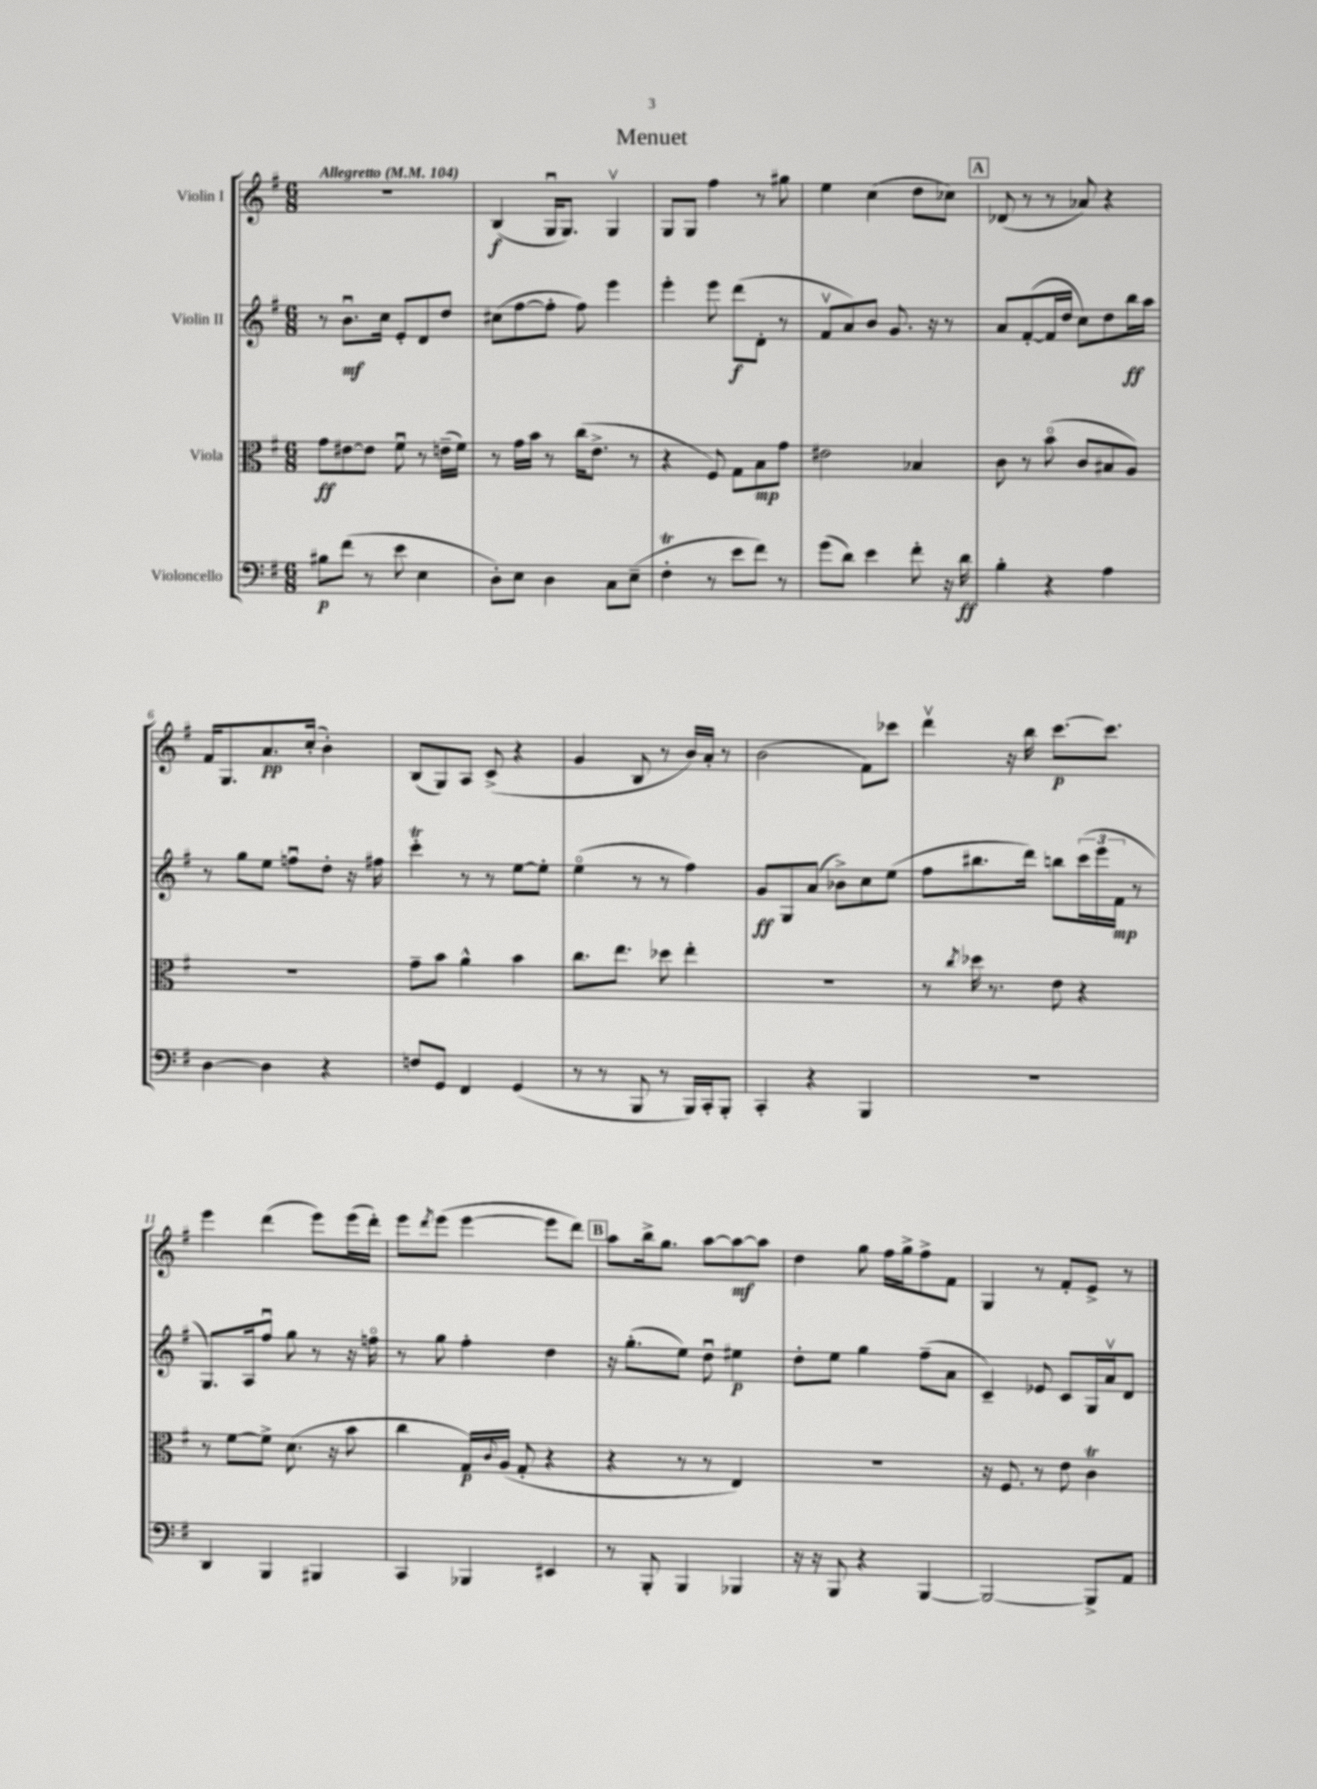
\header { title = "Menuet" }
<<
\new StaffGroup <<
\new Staff = "s0" \with { instrumentName = "Violin I" } {
    \clef treble \key g \major \numericTimeSignature \time 6/8 \tempo "Allegretto" 4 = 104
    R2. |
    b4\f( g16\downbow g8.) g4\upbow |
    g8 g8 fis''4 r8 gis''8 |
    e''4 c''4( d''8 ces''8) |
    \mark \markup { \box "A" } des'8( r8 r8 aes'8) r4 |
    fis'16 g8. a'8.\pp c''16-.( b'4-.) |
    b8( g8) a8 c'8->( r4 |
    g'4 b8 r8 b'16) a'16-. r8 |
    b'2( fis'8) ces'''8 |
    d'''4\upbow r16 b''16 c'''8.~\p c'''8. |
    e'''4 d'''4( e'''8) e'''16( d'''16-.) |
    e'''8 \acciaccatura { d'''8 } e'''8( e'''4~ e'''8 d'''8) |
    \mark \markup { \box "B" } a''8 b''16-> g''8. a''8~ a''8~\mf a''8 |
    d''4 g''8 fis''16 g''16-> fis''8-> fis'8 |
    g4 r8 fis'8-. e'8-> r8 \bar "|." |
}
\new Staff = "s1" \with { instrumentName = "Violin II" } {
    \clef treble \key g \major \numericTimeSignature \time 6/8
    r8 b'8.\downbow\mf c''16 e'8-. d'8 d''8 |
    cis''8( fis''8~ fis''8-. fis''8) e'''4 |
    e'''4-. e'''8 d'''8\f( d'8-. r8 |
    fis'8\upbow a'8) b'8 g'8. r16 r8 |
    \mark \markup { \box "A" } a'8 fis'8~-.( fis'16 d''16 c''8) d''8 b''16\ff a''16 |
    r8 g''8 e''8 f''8\downbow d''8-. r16 fis''16 |
    c'''4-.\trill r8 r8 e''8~ e''8-. |
    e''4\flageolet( r8 r8 fis''4) |
    g'8\ff g8 a'8( bes'8->) c''8 e''8( |
    fis''8 bis''8. d'''16) b''8 \tuplet 3/2 { c'''16( e'''16 fis'16\mp } r8 |
    g8.) a16 fis''8\downbow g''8 r8 r16 f''16\flageolet |
    r8 g''8 fis''4-. d''4 |
    \mark \markup { \box "B" } r16 g''8.-.( e''8) d''8\downbow eis''4\p |
    d''8-. e''8 g''4 fis''8--( a'8 |
    c'4--) ees'8 c'8 g16 a'16\upbow d'8 \bar "|." |
}
\new Staff = "s2" \with { instrumentName = "Viola" } {
    \clef alto \key g \major \numericTimeSignature \time 6/8
    g'8\ff eis'8~ eis'8 fis'8\downbow r8 e'16--( fis'16) |
    r8 g'16 b'16 r8 c''16( e'8.-> r8 |
    r4 fis8) g8 b8\mp g'8 |
    eis'2 bes4 |
    \mark \markup { \box "A" } c'8 r8 b'8\flageolet( c'8 bis8 a8) |
    R2. |
    g'8-- b'8 a'4-^ b'4 |
    c''8. e''8. des''8 e''4-. |
    R2. |
    r8 \acciaccatura { c''8 } des''16 r8. e'8 r4 |
    r8 fis'8~ fis'8-> d'8.( r16 b'8 |
    c''4 g16\p) \appoggiatura { c'8 } a16( g8-. r4 |
    \mark \markup { \box "B" } r4 r8 r8 e4) |
    R2. |
    r16 fis8. r8 e'8 c'4\trill \bar "|." |
}
\new Staff = "s3" \with { instrumentName = "Violoncello" } {
    \clef bass \key g \major \numericTimeSignature \time 6/8
    bis8\p fis'8( r8 e'8 e4 |
    d8-.) e8 d4 c8 e8--( |
    fis4-.\trill r8 e'8 fis'8) r8 |
    g'8( d'8) e'4 fis'8-. r16 d'16\ff |
    \mark \markup { \box "A" } b4-. r4 a4 |
    d4~ d4 r4 |
    f8 g,8 fis,4 g,4( |
    r8 r8 b,,8 r8 b,,16) c,16-. b,,8-. |
    c,4-. r4 b,,4 |
    R2. |
    d,4 b,,4 bis,,4 |
    c,4 bes,,4 eis,4 |
    \mark \markup { \box "B" } r8 b,,8-. b,,4 bes,,4 |
    r16 r16 b,,8 r4 b,,4~ |
    b,,2~ b,,8-> a,8 \bar "|." |
}
>>
>>
